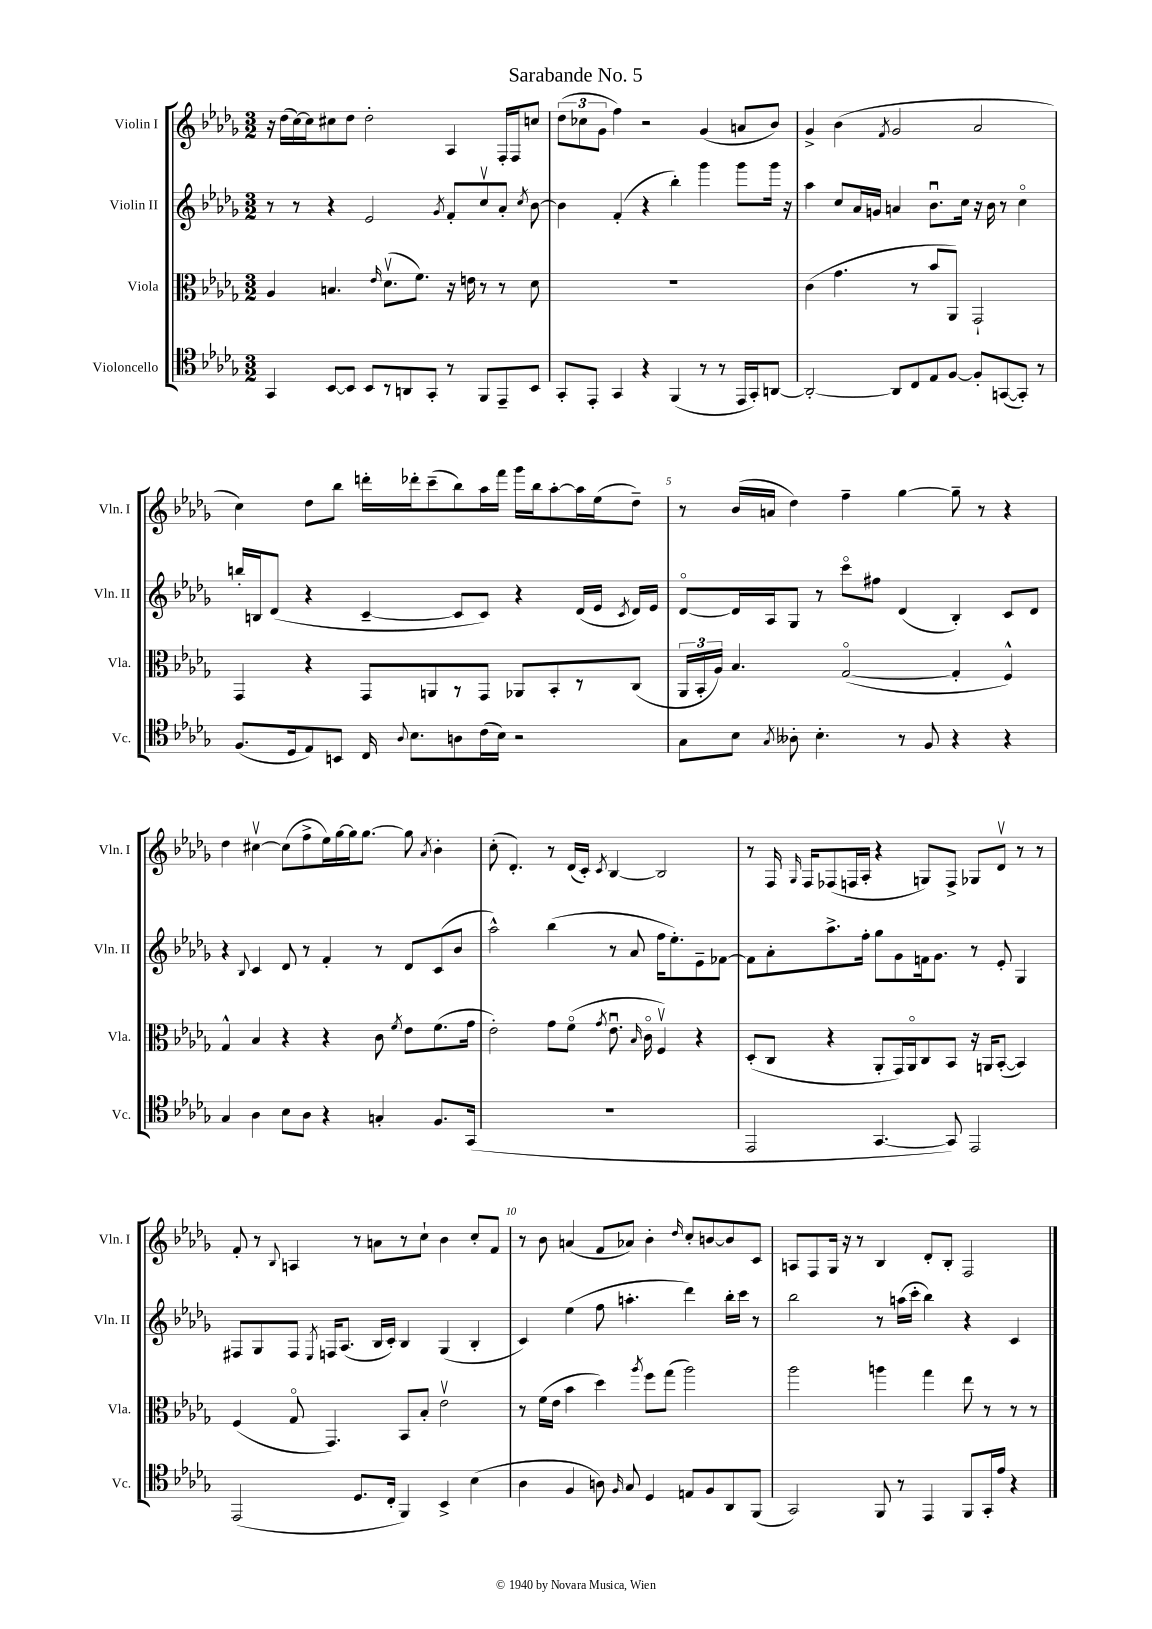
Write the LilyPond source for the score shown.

\header { title = "Sarabande No. 5" }
<<
\new StaffGroup <<
\new Staff = "s0" \with { instrumentName = "Violin I" shortInstrumentName = "Vln. I" } {
    \clef treble \key des \major \numericTimeSignature \time 3/2
    \autoBeamOff r16 des''16[( c''16~) c''16 cis''8 des''8] des''2-. aes4 f16[-. f16 c''8] |
    \tuplet 3/2 { des''8[( ces''8 ges'8] } f''4) r2 ges'4( a'8[ bes'8]) |
    ges'4-> bes'4( \acciaccatura { f'8 } ges'2 aes'2 |
    c''4) des''8[ bes''8] d'''16[-. des'''16-. c'''8--( bes''8) aes''16 f'''16] ges'''16[ bes''16 aes''8~-. aes''16 ees''16( des''8]--) |
    r8 bes'16[( a'16] des''4) f''4-- ges''4~ ges''8-- r8 r4 |
    des''4 cis''4~\upbow cis''8[( f''8-> ees''16) ges''16~ ges''16 ges''8.]~ ges''8 \acciaccatura { aes'8 } bes'4-. |
    c''8-.( des'4.-.) r8 des'16[( c'16]-.) \acciaccatura { c'8 } bes4~ bes2 |
    r8 f16 \grace { ges16 } f16[ fes8( f16 aes16]-. r4 g8[) f8]-> ges8[ des'8]\upbow r8 r8 |
    f'8-. r8 \appoggiatura { bes8 } a4 r8 a'8[ r8 c''8]-! bes'4 c''8[-. f'8] |
    r8 bes'8 a'4( f'8[ aes'8]) bes'4-. \grace { des''16 } c''8[-. b'8~ b'8 c'8] |
    a8[ f8 ges16] r16 r8 bes4 des'8[-. bes8]-. f2 \bar "|." |
}
\new Staff = "s1" \with { instrumentName = "Violin II" shortInstrumentName = "Vln. II" } {
    \clef treble \key des \major \numericTimeSignature \time 3/2
    \autoBeamOff r8 r8 r4 ees'2 \acciaccatura { ges'8 } f'8[-. c''8\upbow aes'8]-. \acciaccatura { c''8 } bes'8~ |
    bes'4 f'4-.( r4 bes''4-.) ges'''4 ges'''8[ ges'''16] r16 |
    aes''4 c''8[ aes'16 g'16] a'4 bes'8.[\downbow c''16] r16 bes'16 r8 c''4\flageolet |
    b''16[-. b16 des'8]( r4 c'4~-- c'8[ c'8]) r4 des'16[( ees'16] \acciaccatura { c'8 } des'16[) ees'16] |
    des'8[~\flageolet des'16 aes16 ges8] r8 c'''8[\flageolet fis''8] des'4( bes4-.) c'8[ des'8] |
    r4 \appoggiatura { bes8 } c'4 des'8 r8 f'4-. r8 des'8[ c'8( bes'8] |
    aes''2-^) bes''4( r8 aes'8 f''16[ ees''8.-.) ees'8-- fes'8]~ |
    fes'8[ aes'8-. aes''8.-> f''16]-. ges''8[ ges'8 f'16 ges'8.] r8 ees'8-. ges4 |
    fis8[ ges8 fis8] \acciaccatura { ees8 } f16[ aes8.]( bes16[ c'16]-.) bes4 ges4( bes4-. |
    c'4) ees''4( f''8 a''4.-. des'''4) bes''16[-. c'''16] r8 |
    bes''2 r8 a''16[( c'''16]-. bes''4) r4 c'4 \bar "|." |
}
\new Staff = "s2" \with { instrumentName = "Viola" shortInstrumentName = "Vla." } {
    \clef alto \key des \major \numericTimeSignature \time 3/2
    \autoBeamOff aes4 b4. \grace { ees'16 } des'8.[\upbow( f'8.]) r16 e'16 r8 r8 des'8 |
    R1. |
    c'4( ges'4. r8 bes'8[ aes,8]) ges,2-! |
    ges,4 r4 ges,8[ a,8 r8 ges,8] aes,8[ bes,8-. r8 c8]( |
    \tuplet 3/2 { aes,16[ bes,16-. aes16]) } bes4. ges2~\flageolet( ges4-. f4-^) |
    ges4-^ bes4 r4 r4 c'8 \acciaccatura { f'8 } ees'8[ f'8.( ges'16] |
    ees'2-.) ges'8[ f'8]\flageolet( \acciaccatura { ges'8 } ees'8.\downbow \grace { bes16 } c'16\flageolet f4\upbow) r4 |
    des8[-.( c8] r4 aes,8[-. ges,16) aes,16\flageolet c8 bes,8] r16 a,16[ bes,8]~-.( bes,4) |
    f4( ges8\flageolet ges,4.) bes,8[ bes8]-. ees'2\upbow |
    r8 f'16[( ees'16] bes'4 des''4) \acciaccatura { aes''8 } f''8[ ges''8]( aes''2) |
    aes''2 a''4 ges''4 ees''8 r8 r8 r8 \bar "|." |
}
\new Staff = "s3" \with { instrumentName = "Violoncello" shortInstrumentName = "Vc." } {
    \clef tenor \key des \major \numericTimeSignature \time 3/2
    \autoBeamOff ges,4 bes,8[~ bes,8] bes,8[ r8 a,8 ges,8]-. r8 f,8[ ees,8-- bes,8] |
    ges,8[-. ees,8]-. ges,4 r4 f,4( r8 r8 ees,16[ ges,16-.) a,8]~ |
    a,2~-. a,8[ c8 ees8 f8]~ f8[-. g,8~( g,8]-.) r8 |
    f8.[( des16 ees8) b,8] c16 \appoggiatura { aes8 } bes8.[ a8 c'16( bes16]) r2 |
    ges8[ bes8] \acciaccatura { ges8 } aeses8-. bes4.-. r8 f8 r4 r4 |
    ges4 aes4 bes8[ aes8] r4 g4-. f8.[ ges,16]( |
    R1. |
    ees,2 ges,4.~ ges,8) ees,2 |
    ees,2( des8.[ c16]-. f,4) bes,4-> bes4( |
    aes4 f4 a8) \grace { f16 } ges8 des4 e8[ f8 aes,8 f,8]( |
    ges,2) f,8 r8 ees,4 f,8[ ges,16-. ees'16] r4 \bar "|." |
}
>>
>>
\layout { \context { \Score \override BarNumber.break-visibility = ##(#f #t #t) barNumberVisibility = #(every-nth-bar-number-visible 5) } }
